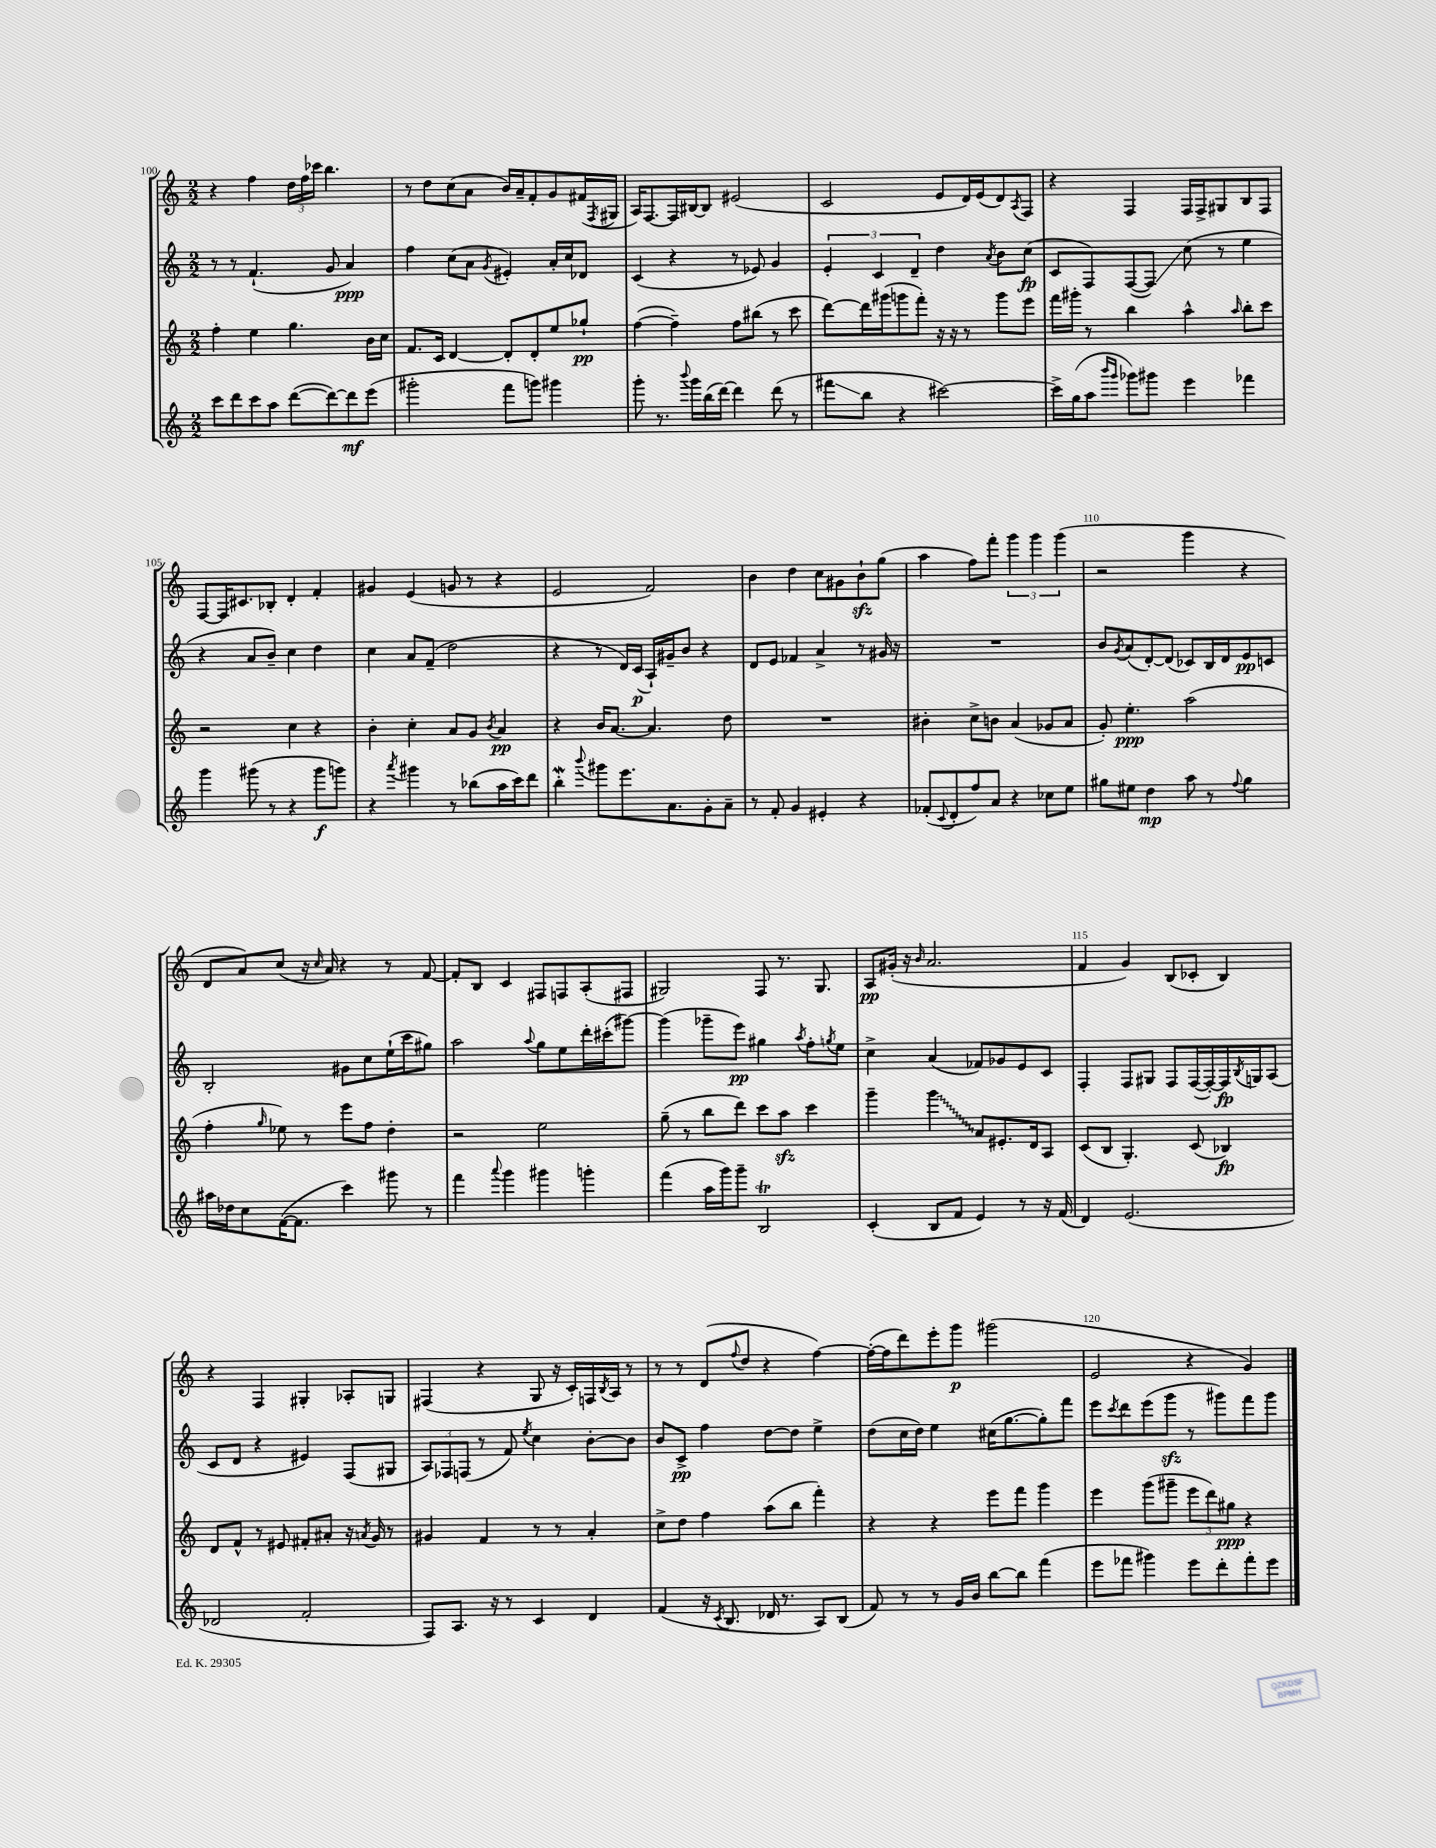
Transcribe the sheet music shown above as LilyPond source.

<<
\new StaffGroup <<
\new Staff = "s0" {
    \clef treble \key c \major \numericTimeSignature \time 2/2
    r4 f''4 \tuplet 3/2 { d''16 f''16 ces'''16 } b''4. |
    r8 d''8 c''8( a'8 b'16) a'16-- f'8-. g'8 fis'16( \acciaccatura { f8 } gis16 |
    a16) f8.~ f16 bis16~ bis8 eis'2( |
    c'2 e'8 d'16) e'16( d'8) \acciaccatura { a8 } f8 |
    r4 f4 f16 f16-> gis8 b8 f8 |
    f8~ f16 cis'8. bes8-. d'4-. f'4-. |
    gis'4 e'4( g'8 r8 r4 |
    e'2 f'2) |
    b'4 d''4 c''8 gis'8 b'8-!\sfz g''8( |
    a''4 f''8) f'''8-. \tuplet 3/2 { g'''4 g'''4 g'''4( } |
    r2 g'''4 r4 |
    d'8 a'8) c''8( r16 \grace { c''16 } a'16) r4 r8 f'8~ |
    f'8-. b8 c'4 fis8 f8 a8-.( fis8 |
    gis2) f8 r8. gis8. |
    a8\pp gis'16-.( r16 \grace { b'16 } a'2. |
    f'4 g'4) b8( ces'8-. b4) |
    r4 f4 gis4-. aes8-. g8 |
    fis4( r4 g8 r16 c'16-.) f16 \acciaccatura { b8 } a16 r8 |
    r8 r8 d'8( \appoggiatura { f''8 } d''8 r4 f''4~) |
    f''16~-.( f''16 d'''8) e'''8-. g'''8\p gis'''2( |
    e'2 r4 g'4) \bar "|." |
}
\new Staff = "s1" {
    \clef treble \key c \major \numericTimeSignature \time 2/2
    r8 r8 f'4.-!( g'8 a'4\ppp) |
    f''4 c''8( a'8 \acciaccatura { g'8 } eis'4-.) a'16-. c''16 des'8 |
    c'4( r4 r8 ees'8) g'4 |
    \tuplet 3/2 { e'4-. c'4 d'4-- } d''4 \acciaccatura { a'8 } b'8 c''8\fp( |
    c'8 f8) f8~( f8\glissando) c''8( r8 e''4 |
    r4 a'8 b'8--) c''4 d''4 |
    c''4 a'8 f'8--( d''2 |
    r4 r8 d'16) c'16\p( a16-!) gis'16-- b'8 r4 |
    d'8 e'8 fes'4 a'4-> r8 gis'16 r16 |
    R1 |
    b'8 \acciaccatura { g'8 } a'8( d'8~-.) d'8( ces'8) b16 d'16 e'8\pp c'8 |
    b2-. gis'8 c''8 e''16-!( c'''16 gis''8) |
    a''2 \appoggiatura { a''8 } g''8 e''8 d'''16-. cis'''16-.( gis'''8~) |
    gis'''4( ges'''8-- e'''8\pp) gis''4 \acciaccatura { a''8 } f''8-. \acciaccatura { g''8 } e''8 |
    c''4-> a'4( fes'8) ges'8 e'8 c'8 |
    f4-. f8 gis8 f8 f16~( f16~-.) f16\fp \acciaccatura { b8 } g16 a8( |
    c'8 d'8 r4 eis'4) f8( gis8 |
    \tuplet 3/2 { a8) fes8 f8( } r8 f'8) \acciaccatura { e''8 } c''4 b'8~-. b'8 |
    b'8 c'8->\pp f''4 d''8~ d''8 e''4-> |
    d''8( c''16 d''16) e''4 cis''16( g''8.~ g''8-.) f'''8 |
    e'''8 \acciaccatura { c'''8 } d'''8 e'''8( g'''8\sfz r8 gis'''8) f'''8 gis'''8 \bar "|." |
}
\new Staff = "s2" {
    \clef treble \key c \major \numericTimeSignature \time 2/2
    f''4-. e''4 g''4. b'16 c''16 |
    f'8. c'16 d'4~ d'8-. d'8-. e''8 ges''8-!\pp |
    f''4~( f''4--) f''8 bis''8( r8 c'''8 |
    d'''8~) d'''16 gis'''16( g'''8 f'''8-.) r16 r16 r8 g'''8 e'''8 |
    f'''16 gis'''16-. r8 b''4 a''4-^ \grace { a''16 } b''8-. c'''8 |
    r2 c''4 r4 |
    b'4-. c''4-. a'8 g'8 \acciaccatura { b'8 } a'4\pp |
    r4 b'16 a'8.~ a'4. d''8 |
    R1 |
    bis'4-. c''8-> b'8 a'4( ges'8 a'8 |
    g'8-.) e''4.-.\ppp a''2( |
    f''4-. \grace { g''16 } ees''8) r8 e'''8 f''8 d''4-. |
    r2 e''2 |
    g''8--( r8 b''8 d'''8) c'''8 a''8\sfz c'''4 |
    g'''4-- \once \override Glissando.style = #'zigzag g'''4\glissando a'8 eis'8.-. d'16 a8 |
    c'8( b8 g4.-.) c'8( bes4\fp) |
    d'8 f'8-^ r8 eis'8 fis'8-. ais'8-. r16 \acciaccatura { a'8 } g'16 r8 |
    gis'4 f'4 r8 r8 a'4-. |
    c''8-> d''8 f''4 a''8( b''8 f'''4-.) |
    r4 r4 e'''8 f'''8 g'''4 |
    e'''4 g'''8( gis'''8-- \tuplet 3/2 { e'''8 d'''8) gis''8\ppp } r4 \bar "|." |
}
\new Staff = "s3" {
    \clef treble \key c \major \numericTimeSignature \time 2/2
    c'''8 d'''8 c'''8 a''8 d'''8~( d'''8~) d'''8\mf e'''8( |
    gis'''2-. f'''8 g'''8) gis'''4 |
    g'''8-. r8. \appoggiatura { b'''8 } g'''16 b''16( d'''16~) d'''4 d'''8( r8 |
    fis'''8\glissando b''8 r4 cis'''2~) |
    cis'''16-> g''16( a''8 \grace { b'''16 g'''16 } ges'''8) gis'''8 e'''4 fes'''4 |
    g'''4 gis'''8( r8 r4 gis'''8\f g'''8) |
    r4 \acciaccatura { a'''8 } gis'''4 r8 bes''8( a''16 c'''16) d'''8 |
    b''4-.\mordent \appoggiatura { b'''8 } gis'''8 e'''8. a'8. g'8-. a'8-- |
    r8 f'8-. g'4 eis'4-. r4 |
    fes'8-.( \appoggiatura { c'8 } d'8-. f''8) a'8 r4 ces''8 e''8 |
    gis''8 eis''8 d''4\mp a''8 r8 \appoggiatura { f''8 } gis''4 |
    ais''16 des''16 c''8 f'16~( f'8. c'''4) gis'''8 r8 |
    f'''4 \appoggiatura { a'''8 } g'''4 gis'''4 g'''4-. |
    f'''4( a''16 g'''16) g'''8-- b2\trill |
    c'4-.( b8 f'8 e'4) r8 r16 f'16( |
    d'4) e'2.( |
    des'2 f'2-. |
    f8) a8. r16 r8 c'4 d'4 |
    f'4( r16 \acciaccatura { c'8 } b8. des'16 r8. a8) b8( |
    f'8) r8 r8 g'16 b'16 b''8~ b''8 f'''4( |
    e'''8 fes'''8 gis'''4) e'''8 d'''8-. fes'''8-. e'''8 \bar "|." |
}
>>
>>
\layout { \context { \Score currentBarNumber = #100 \override BarNumber.break-visibility = ##(#f #t #t) barNumberVisibility = #(every-nth-bar-number-visible 5) } }
